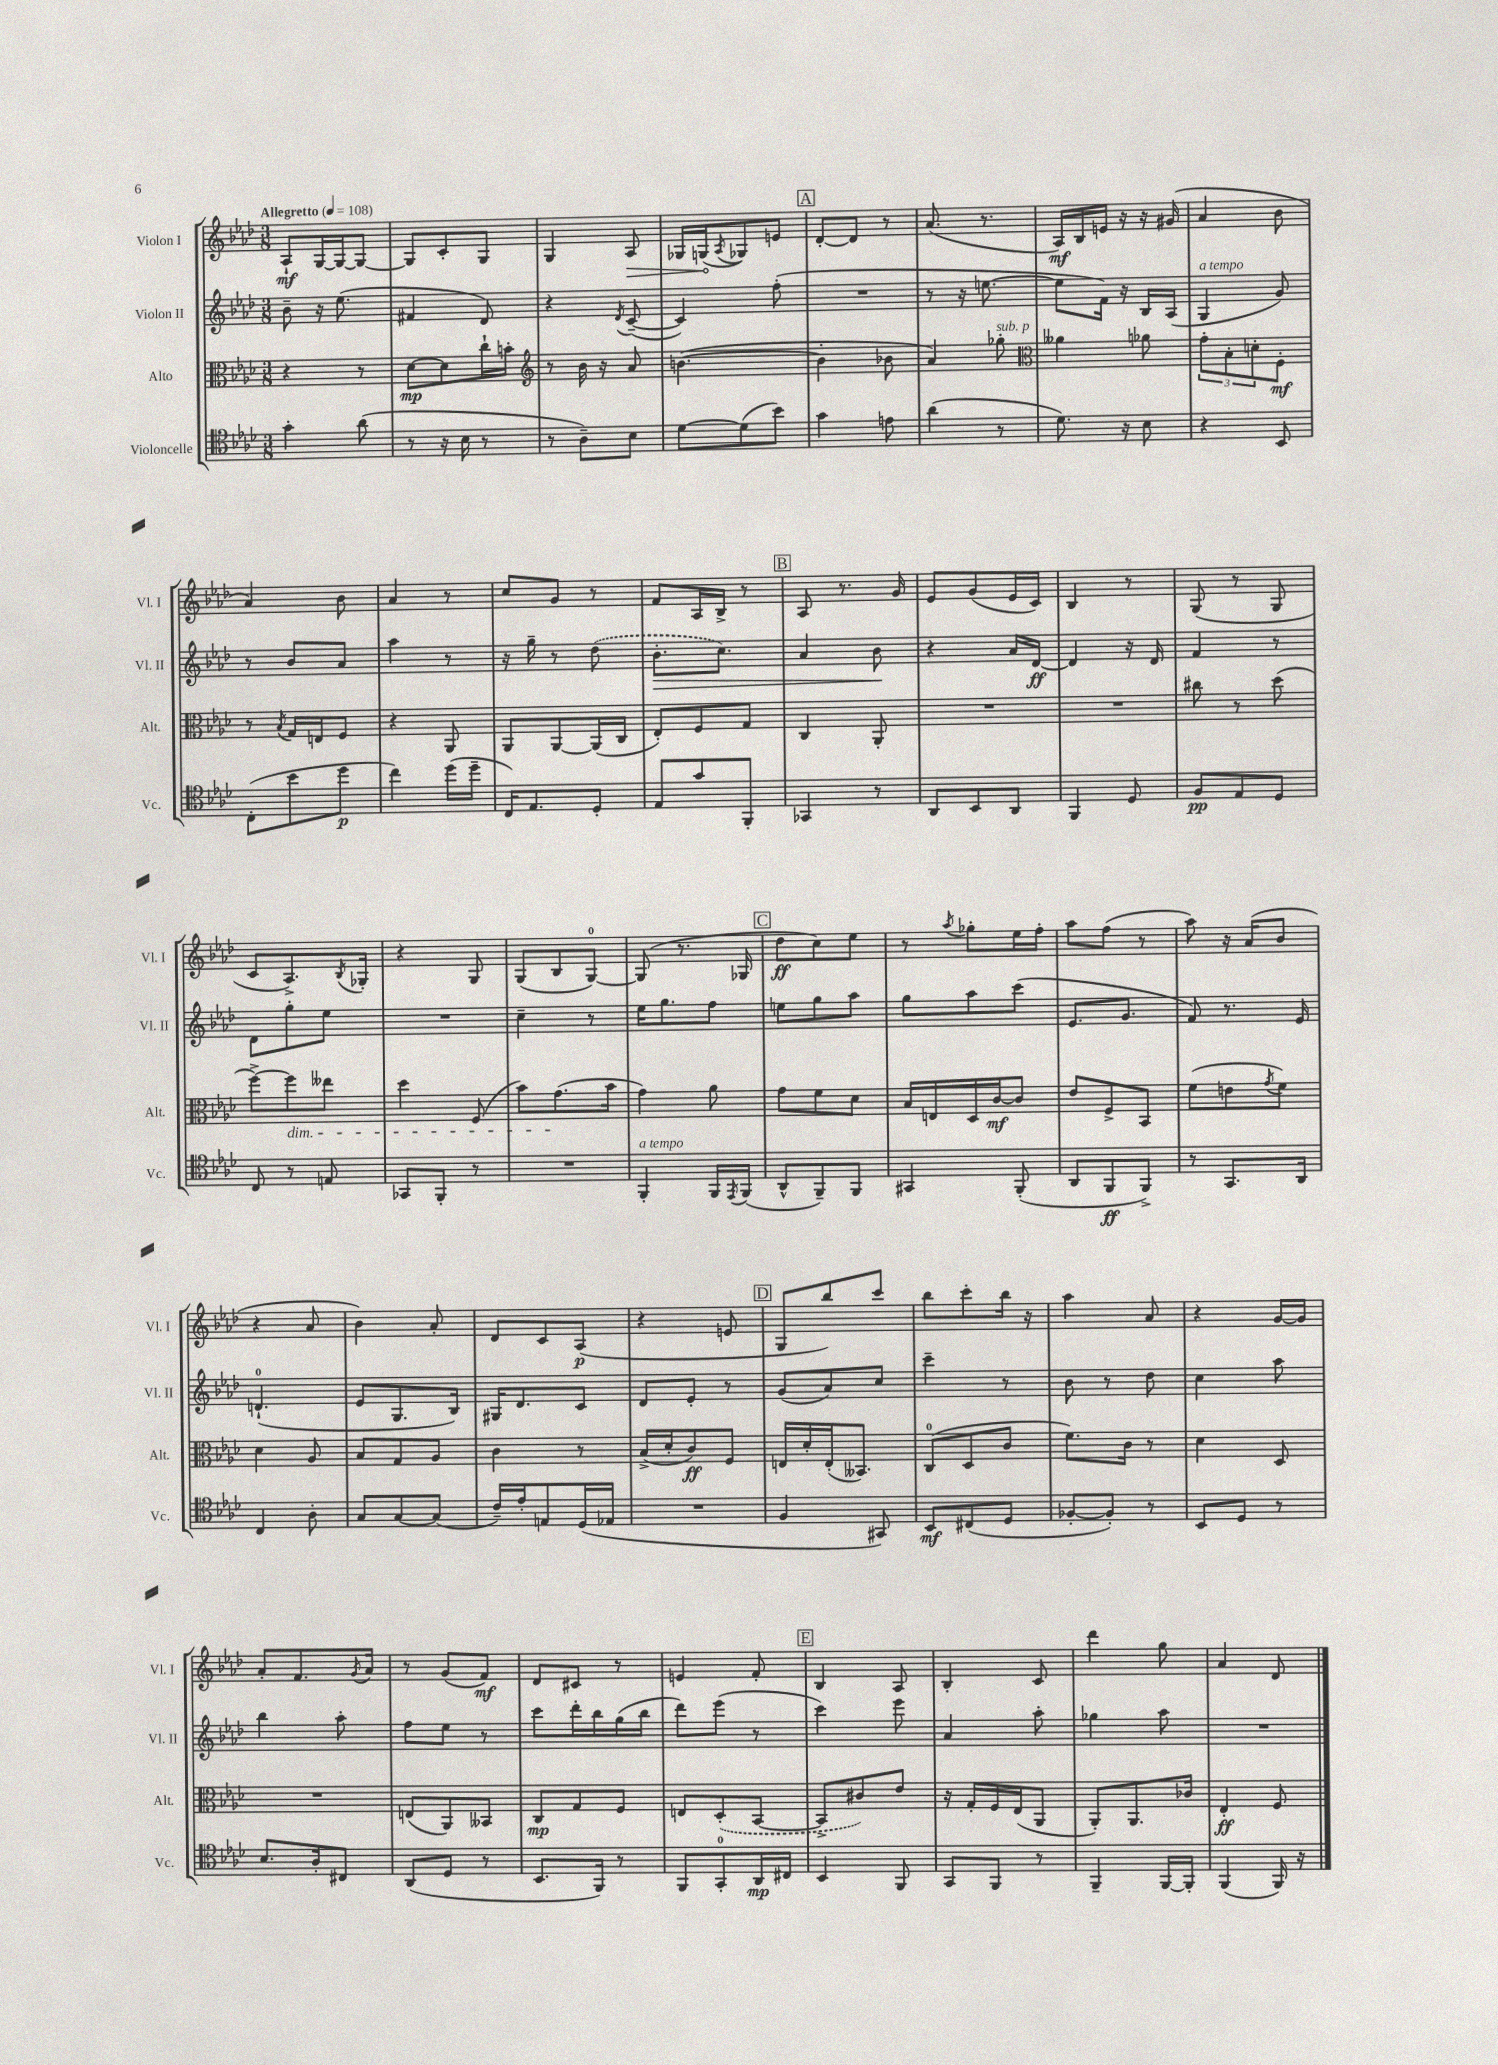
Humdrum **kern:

**kern	**kern	**kern	**kern
*staff4	*staff3	*staff2	*staff1
*clefC4	*clefC3	*clefG2	*clefG2
*k[b-e-a-d-]	*k[b-e-a-d-]	*k[b-e-a-d-]	*k[b-e-a-d-]
*M3/8	*M3/8	*M3/8	*M3/8
*MM108	*MM108	*MM108	*MM108
4g'	4r	8b-~	8A-`
.	.	16r	[16G
.	.	(8.ee-	16G_
(8a-	8r	.	8G_
=	=	=	=
8r	[8d-	4f#	8G]
16r	8d-]	.	8c'
16B-	.	.	.
8r	16cc`	8d-)	8G
.	16b'	.	.
=	=	=	=
*	*clefG2	*	*
8r	8r	4r	4G
8A-~)	16b-	.	.
.	16r	.	.
.	.	8qd-	.
8B-	8a-	([8c~	8A-
=	=	=	=
[8d-	([4.b	4c])	16G-
.	.	.	(16G
.	.	.	8qA-
(8d-]	.	.	8G-)
8b-)	.	(8ff'	8e
=	=	=	=
4g	4b']	4.r	[8d-'
.	.	.	8d-]
8e	8b-	.	8r
=	=	=	=
(4a-	4a-)	8r	(8.a-
.	.	16r	.
.	.	[8.ee	8.r
8r	8gg-'	.	.
=	=	=	=
*	*clefC3	*	*
8.d-)	4a--	8ee]	16A-)
.	.	.	16B-
.	.	16f)	16e
16r	.	16r	16r
8B-	8a-	16B-	16r
.	.	(16A-	(16g#
=	=	=	=
4r	12g'	4G	4a-
.	12B-'	.	.
.	12d'	.	.
8BB-	8F'	8g)	8b-
=	=	=	=
(8C'	8r	8r	4a-)
.	8qB-	.	.
8b-	16G	8b-	.
.	16E	.	.
8dd-	8F	8a-	8b-
=	=	=	=
4cc)	4r	4aa-	4a-
(16dd-	8AA-	8r	8r
16dd-~	.	.	.
=	=	=	=
16C)	8AA-	16r	8cc
8.E-	.	16gg~	.
.	[8AA-	8r	8g
8D-'	(16AA-]	(8dd-	8r
.	16C	.	.
=	=	=	=
8E-	8E-')	8.b-'	8f
8g	8F	.	16A-
.	.	8.cc)	16B-^
8FF'	8G	.	8r
=	=	=	=
4GG-	4C	4a-	8A-
.	.	.	8.r
8r	8AA-'	8b-	.
.	.	.	16g
=	=	=	=
8AA-	4.r	4r	8e-
8BB-	.	.	(8g
8AA-	.	16a-	16e-
.	.	[16d-	16c)
=	=	=	=
4FF	4.r	4d-]	4B-
8D-	.	16r	8r
.	.	16d-	.
=	=	=	=
8F	8cc#	4f	(8G
8E-	8r	.	8r
8D-	(8dd-	8r	8G
=	=	=	=
8C	[8ff^)	8d-	8c
8r	8ff]	8gg'	8.A-^)
8E	8ee--	8ee-	.
.	.	.	8qB-
.	.	.	16G-'
=	=	=	=
8GG-	4dd-	4.r	4r
8FF'	.	.	.
8r	(8F	.	8G
=	=	=	=
4.r	8b-)	4cc~	(8G
.	(8.g	.	8B-
.	.	8r	[8G)
.	16b-	.	.
=	=	=	=
4FF'	4g)	16ee-	(8G]
.	.	8.gg	.
.	.	.	8.r
16FF	8a-	8ff	.
8qEE-	.	.	.
(16FF	.	.	16G-
=	=	=	=
8AA-^^	8g	8ee	8dd-
8FF~)	8f	8gg	8cc)
8FF	8d-	8aa-	8ee-
=	=	=	=
4GG#	16B-	8gg	8r
.	16E	.	.
.	.	.	8qaa-
.	16D-	8aa-	8gg-'
.	[16c	.	.
(8FF'	8c]	(8ccc	16ee-
.	.	.	16ff'
=	=	=	=
8AA-	8e-	8.e-	8aa-
8FF	8F^	.	(8ff
.	.	8.g	.
8FF^)	8BB-	.	8r
=	=	=	=
8r	(8f	8f)	8aa-)
8.GG	8e	8.r	16r
.	.	.	(16a-
.	8qg	.	.
.	8f)	.	8b-
16AA-	.	16e-	.
=	=	=	=
4C	4d-	(4.d`	4r
8A-'	8A-	.	8a-
=	=	=	=
8G	8B-	8e-	4b-)
[8G	8G	8.G	.
(8G]	8A-	.	8a-'
.	.	16B-)	.
=	=	=	=
16c~)	4c	16G#	8d-
16e-'	.	8.d-	.
8E	.	.	8c
(16D-	8r	8c	(8A-
16E-	.	.	.
=	=	=	=
4.r	(16B-^	8d-	4r
.	16d-'	.	.
.	8c)	8e-'	.
.	8F	8r	8e
=	=	=	=
4F	16E	(8g	8G
.	16d-'	.	.
.	(16E'	8a-)	8bb-)
.	8.BB--)	.	.
8GG#)	.	8cc	8ccc
=	=	=	=
8BB-	(8C	4ccc~	8bb-
(8C#	8D-	.	8ccc'
8D-	8c	8r	16bb-
.	.	.	16r
=	=	=	=
[8F-'	8.f)	8b-	4aa-
8F-'])	.	8r	.
.	16c	.	.
8r	8r	8dd-	8a-
=	=	=	=
8BB-	4d-	4cc	4r
8D-	.	.	.
8r	8D-	8aa-	[16g
.	.	.	16g]
=	=	=	=
8.B-	4.r	4bb-	8a-'
.	.	.	8.f
16A-'	.	.	.
8C#	.	8aa-'	.
.	.	.	8qg
.	.	.	16a-
=	=	=	=
(8AA-	(8E	8ff	8r
8D-	8AA-)	8ee-	(8g
8r	8BB--	8r	8f)
=	=	=	=
8.BB-	8C	8ccc	8d-
.	8G	16ddd-'	8c#
16FF)	.	16bb-	.
8r	8F	(16gg	8r
.	.	16bb-	.
=	=	=	=
8FF	8E	8ddd-)	4e
8GG'	(8D-'	(8eee-	.
16AA-	[8BB-	8r	8f'
16C#	.	.	.
=	=	=	=
4BB-	8BB-^]	4ccc)	4B-
.	8c#)	.	.
8FF	8e-	8eee-	8A-
=	=	=	=
8GG	16r	4a-	4B-'
.	16G'	.	.
8FF	16F	.	.
.	(16E-	.	.
8r	8AA-	8aa-'	8c
=	=	=	=
4FF~	8AA-')	4gg-	4ddd-
.	8.AA-	.	.
[16FF	.	8aa-	8gg
16FF']	16c-	.	.
=	=	=	=
(4FF	4E-'	4.r	4a-
16FF)	8F	.	8d-
16r	.	.	.
==	==	==	==
*-	*-	*-	*-
